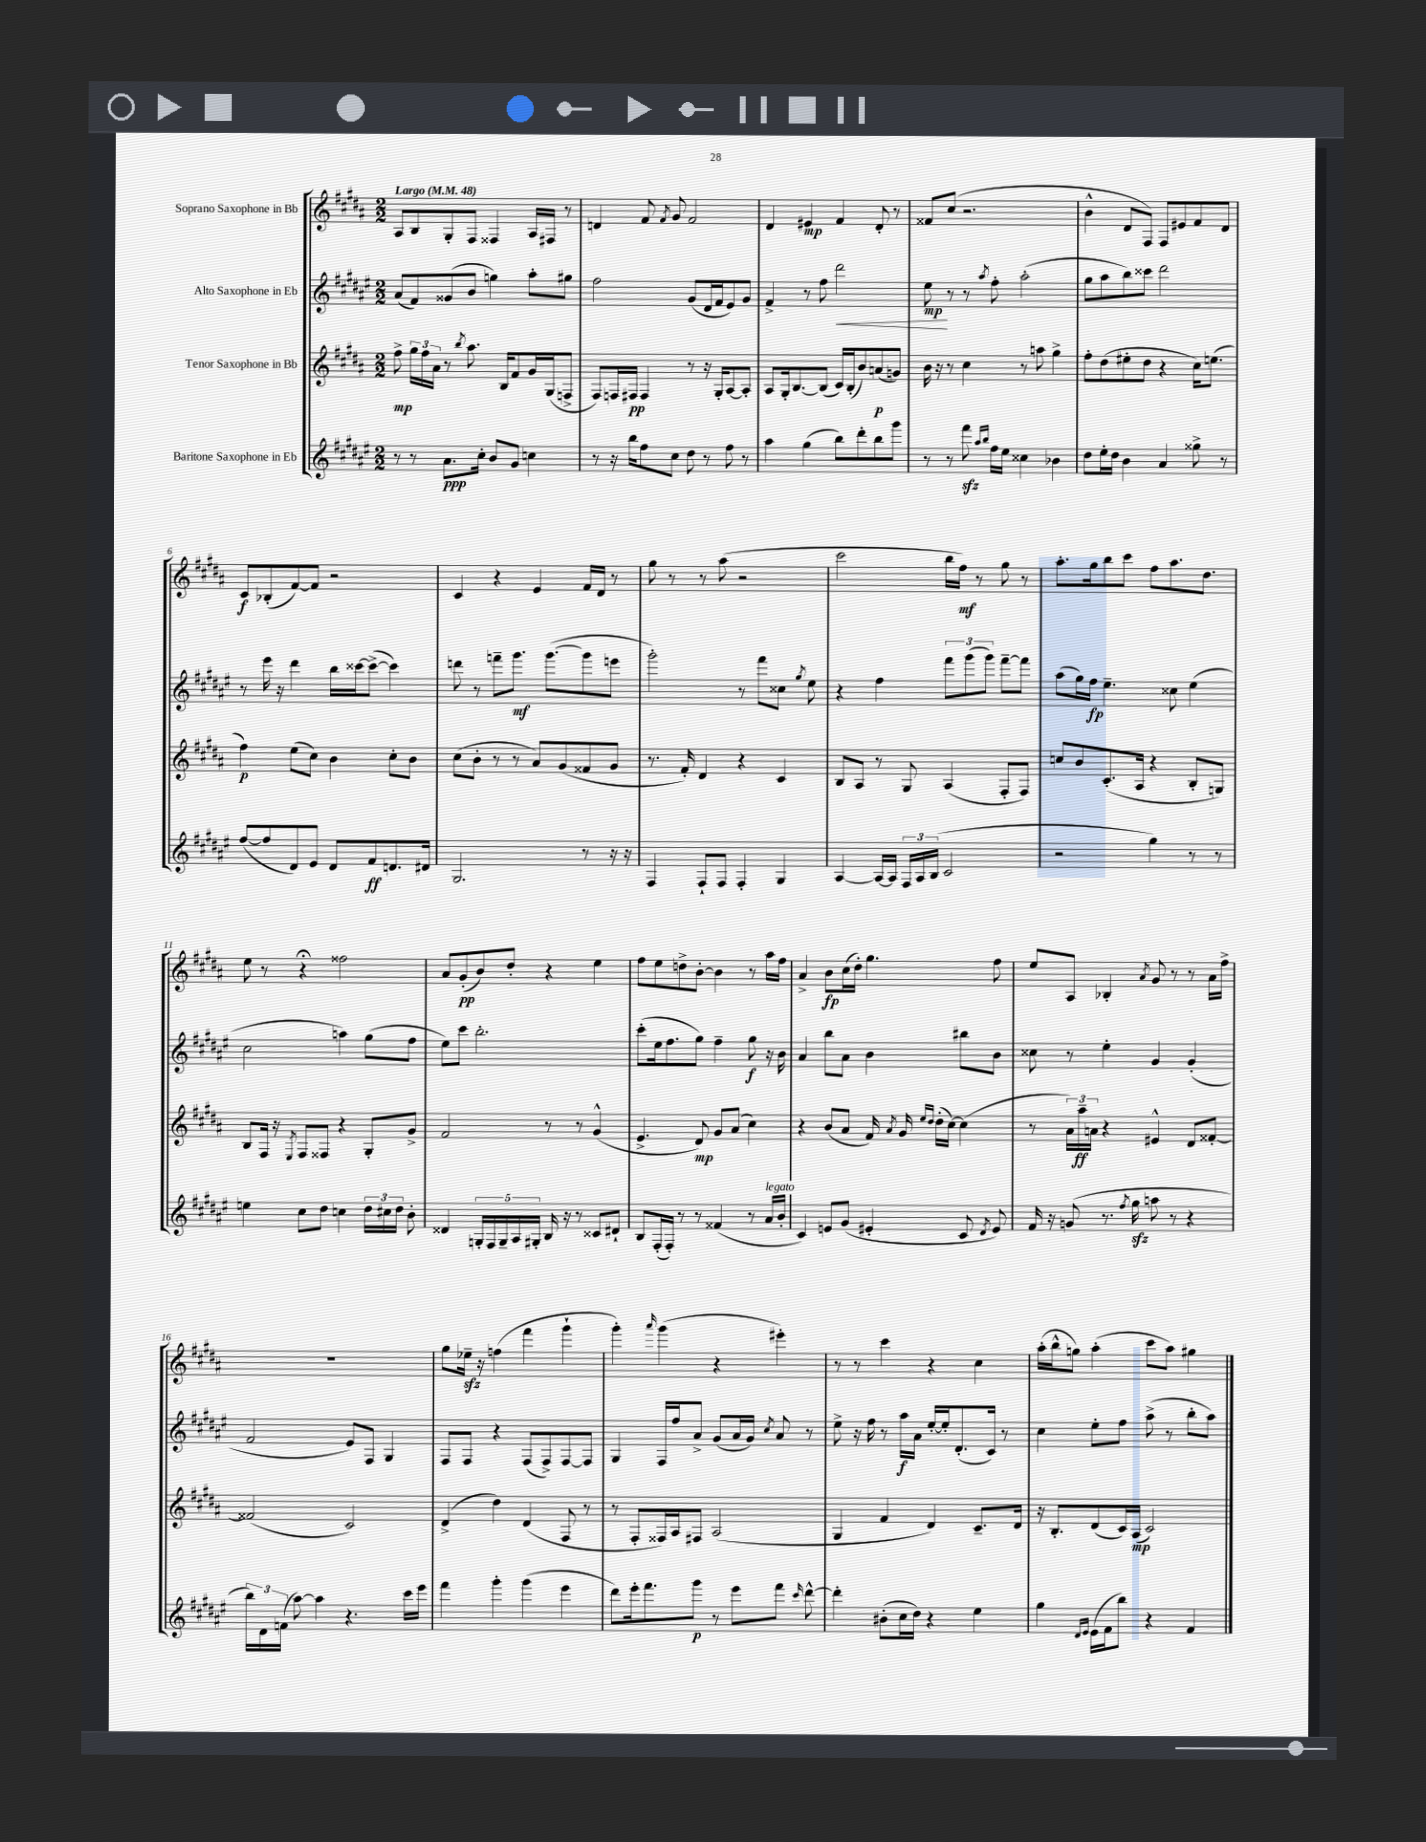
<<
\new StaffGroup <<
\new Staff = "s0" \with { instrumentName = "Soprano Saxophone in Bb" } {
    \clef treble \key b \major \numericTimeSignature \time 2/2 \tempo "Largo" 4 = 48
    \autoBeamOff ais8[ b8 gis8-. fis8] fisis4 ais16[ fis16] r8 |
    d'4 fis'8 \acciaccatura { fis'8 } gis'8 fis'2 |
    dis'4 eis'4\mp fis'4 dis'8-. r8 |
    fisis'8[ cis''8]( r2. |
    b'4-^ dis'8[ fis8]) fis8[ eis'8 fis'8 dis'8] |
    cis'8[\f bes8-.( fis'8~) fis'8] r2 |
    cis'4 r4 e'4 fis'16[ dis'16] r8 |
    gis''8 r8 r8 ais''8( r2 |
    cis'''2 b''16[ fis''16]\mf) r8 gis''8 r8 |
    ais''8.[-. gis''16 b''8 cis'''8] fis''8[ ais''8. dis''8.] |
    e''8 r8 r4\fermata fisis''2 |
    ais'8[ gis'8-.\pp( b'8) dis''8]-. r4 e''4 |
    fis''8[ e''8 d''8-> b'8]~-. b'4 r8 ais''16[ fis''16] |
    ais'4-> b'8[\fp cis''16( dis''16]-.) gis''4. fis''8 |
    e''8[ ais8] bes4-. \acciaccatura { ais'8 } gis'8 r8 r8 ais'16[ fis''16]-> |
    R1 |
    gis''8[ ees''16]--\sfz r16 f''4( fis'''4 gis'''4-! |
    gis'''4-.) \grace { ais'''16 } gis'''4( r4 eis'''4-.) |
    r8 r8 cis'''4 r4 cis''4 |
    ais''16[-.( b''16-^ g''8]) ais''4-.( cis'''8[ ais''8]) gis''4 \bar "|." |
}
\new Staff = "s1" \with { instrumentName = "Alto Saxophone in Eb" } {
    \clef treble \key fis \major \numericTimeSignature \time 2/2
    \autoBeamOff ais'8[( fis'8) gisis'8( b'8] g''4) ais''8[-. gis''8] |
    fis''2 gis'8[( dis'16 fis'16 eis'8) gis'8] |
    fis'4-> r8 fis''8 dis'''2\< |
    eis''8\mp\! r8 r8 \acciaccatura { ais''8 } fis''8-. ais''2-.( |
    gis''8[ ais''8 b''8) cisis'''8] dis'''2 |
    r8 eis'''16 r16 dis'''4 b''16[ cisis'''16~ cisis'''8]~->( cisis'''4) |
    d'''8 r8 f'''8[-- gis'''8.]\mf gis'''8.[~( gis'''8 e'''8] |
    gis'''2-.) r8 fis'''8[ cisis''8] \acciaccatura { gis''8 } eis''8 |
    r4 fis''4 \tuplet 3/2 { fis'''8[ gis'''8( gis'''8]) } fis'''8[~-- fis'''8] |
    ais''8[( gis''16) fis''16]\fp eis''4.-- cisis''8 eis''4( |
    cis''2 a''4) gis''8[( fis''8] |
    eis''8[) cis'''8] b''2.-. |
    cis'''8[-.( eis''16 fis''8. gis''8]) fis''4-- gis''8\f r16 b'16 |
    ais'4 b''8[ ais'8] b'4 bis''8[ b'8] |
    cisis''8 r8 eis''4-. gis'4 gis'4-.( |
    fis'2 eis'8[) fis8] gis4 |
    fis8[ fis8] r4 fis8[( fis8->) fis8~ fis8] |
    gis4 fis16[ fis''16 ais'8]-> gis'8[( ais'16 gis'16]) \acciaccatura { cis''8 } ais'8 r8 |
    eis''8-> r16 fis''16 r8 ais''16[\f ais'16] eis''16[~-. eis''16-. dis'8.-.( cis'16]) r8 |
    cis''4 eis''8[-. fis''8] ais''8->( r8 b''8[-. ais''8]) \bar "|." |
}
\new Staff = "s2" \with { instrumentName = "Tenor Saxophone in Bb" } {
    \clef treble \key b \major \numericTimeSignature \time 2/2
    \autoBeamOff fis''8->\mp \tuplet 3/2 { gis''16[ fis''16 ais'16] } r8 \acciaccatura { b''8 } ais''8. b16[ fis'8 gis'16 gis16( f8]-> |
    fis8[) f16 fis16]\pp fis4 r8 r16 gis16[-. ais8~ ais8]-. |
    ais8[ gis16-. b8.~ b8]( cis'16[) b16-.( b'8) a'8\p( g'8]) |
    b'16 r16 r8 cis''4 r8 a''8 gis''4-> |
    fis''8[-. dis''8( eis''8-. dis''8] r4 cis''16[) e''8.]( |
    fis''4\p) e''8[( cis''8]) b'4 cis''8[-. b'8] |
    cis''8[( b'8]-. r8 r8 ais'8[) gis'8( fisis'8 gis'8] |
    r8. fis'16-.) dis'4 r4 cis'4 |
    b8[ ais8] r8 gis8 ais4( fis8[-. fis8]) |
    c''8[ b'8 cis'8.-.( ais16] r4 b8[-. g8]) |
    b8[ fis16] r16 \acciaccatura { e8 } fis8[ fisis8] r4 gis8[-. gis'8]-> |
    fis'2 r8 r8 gis'4-^( |
    e'4.-> dis'8\mp) gis'8[ ais'8]( cis''4) |
    r4 b'8[( ais'8] fis'16) \acciaccatura { ais'8 } gis'16 \grace { e''16[ dis''16] } dis''16[-.( cis''16]~) cis''4( |
    r8 \tuplet 3/2 { ais'16[) ais''16--\ff a'16] } r4 eis'4-^ dis'8[ fisis'8]~-. |
    fisis'2( cis'2) |
    dis'4->( dis''4) dis'4( fis8 r8 |
    r8 fis8[-. fisis16) ais16 fis8] ais2( |
    gis4 fis'4 dis'4) cis'8.[-- dis'16] |
    r16 b8.[-. dis'8( cis'16) ais16]\mp( cis'2) \bar "|." |
}
\new Staff = "s3" \with { instrumentName = "Baritone Saxophone in Eb" } {
    \clef treble \key fis \major \numericTimeSignature \time 2/2
    \autoBeamOff r8 r8 ais'8.[\ppp cis''16]-. b'8[ gis'8] c''4 |
    r8 r16 b''16[ fis''8 cis''8] dis''8 r8 fis''8 r8 |
    ais''4 gis''4( b''8[) dis'''8-. b''8 gis'''8] |
    r8 r8 fis'''8\sfz \grace { ais''16[ b''16] } fis''16[ eis''16] cisis''4 bes'4 |
    dis''8[ eis''16-. dis''16] b'4 ais'4 gisis''8-> r8 |
    fis''8[~( fis''8 dis'8) eis'8] dis'8[ fis'8\ff d'8. dis'16] |
    gis2. r8 r16 r16 |
    fis4 fis8[-! fis8] fis4-. gis4 |
    ais4~ ais16[~ ais16] \tuplet 3/2 { fis16[ ais16 b16]( } cis'2 |
    r2 gis''4) r8 r8 |
    e''4 cis''8[ dis''8] c''4 \tuplet 3/2 { dis''16[ cis''16 dis''16] } b'8-. |
    disis'4 \tuplet 5/4 { g16[-. fis16 g16-- ais16 gis16]-. } b16 r16 r8 cisis'8[ dis'8]-! |
    b8[ fis16-.( fis16]-.) r8 r8 fisis'4( r8 ais'16[^\markup { \italic "legato" } b'16]-. |
    cis'4) e'8[ gis'8]( eis'4-. cis'8 \acciaccatura { dis'8 } eis'8) |
    fis'16 r16 g'8( r8. \acciaccatura { fis''8 } gis''16\sfz a''8 r8 r4 |
    \tuplet 3/2 { b''16[) dis'16 f'16]( } ais''8~) ais''4 r4. cis'''16[ eis'''16] |
    fis'''4 gis'''4-. gis'''4( eis'''4 |
    dis'''8[) eis'''16-. fis'''8. gis'''8]\p r8 eis'''8[ fis'''8] \grace { cis'''16 } dis'''8~-^ |
    dis'''4-. bis'8[-.( cis''16 dis''16]) r4 eis''4 |
    gis''4 \grace { dis'16[ eis'16] } eis'16[( fis'16 b''8]) r4 fis'4 \bar "|." |
}
>>
>>
